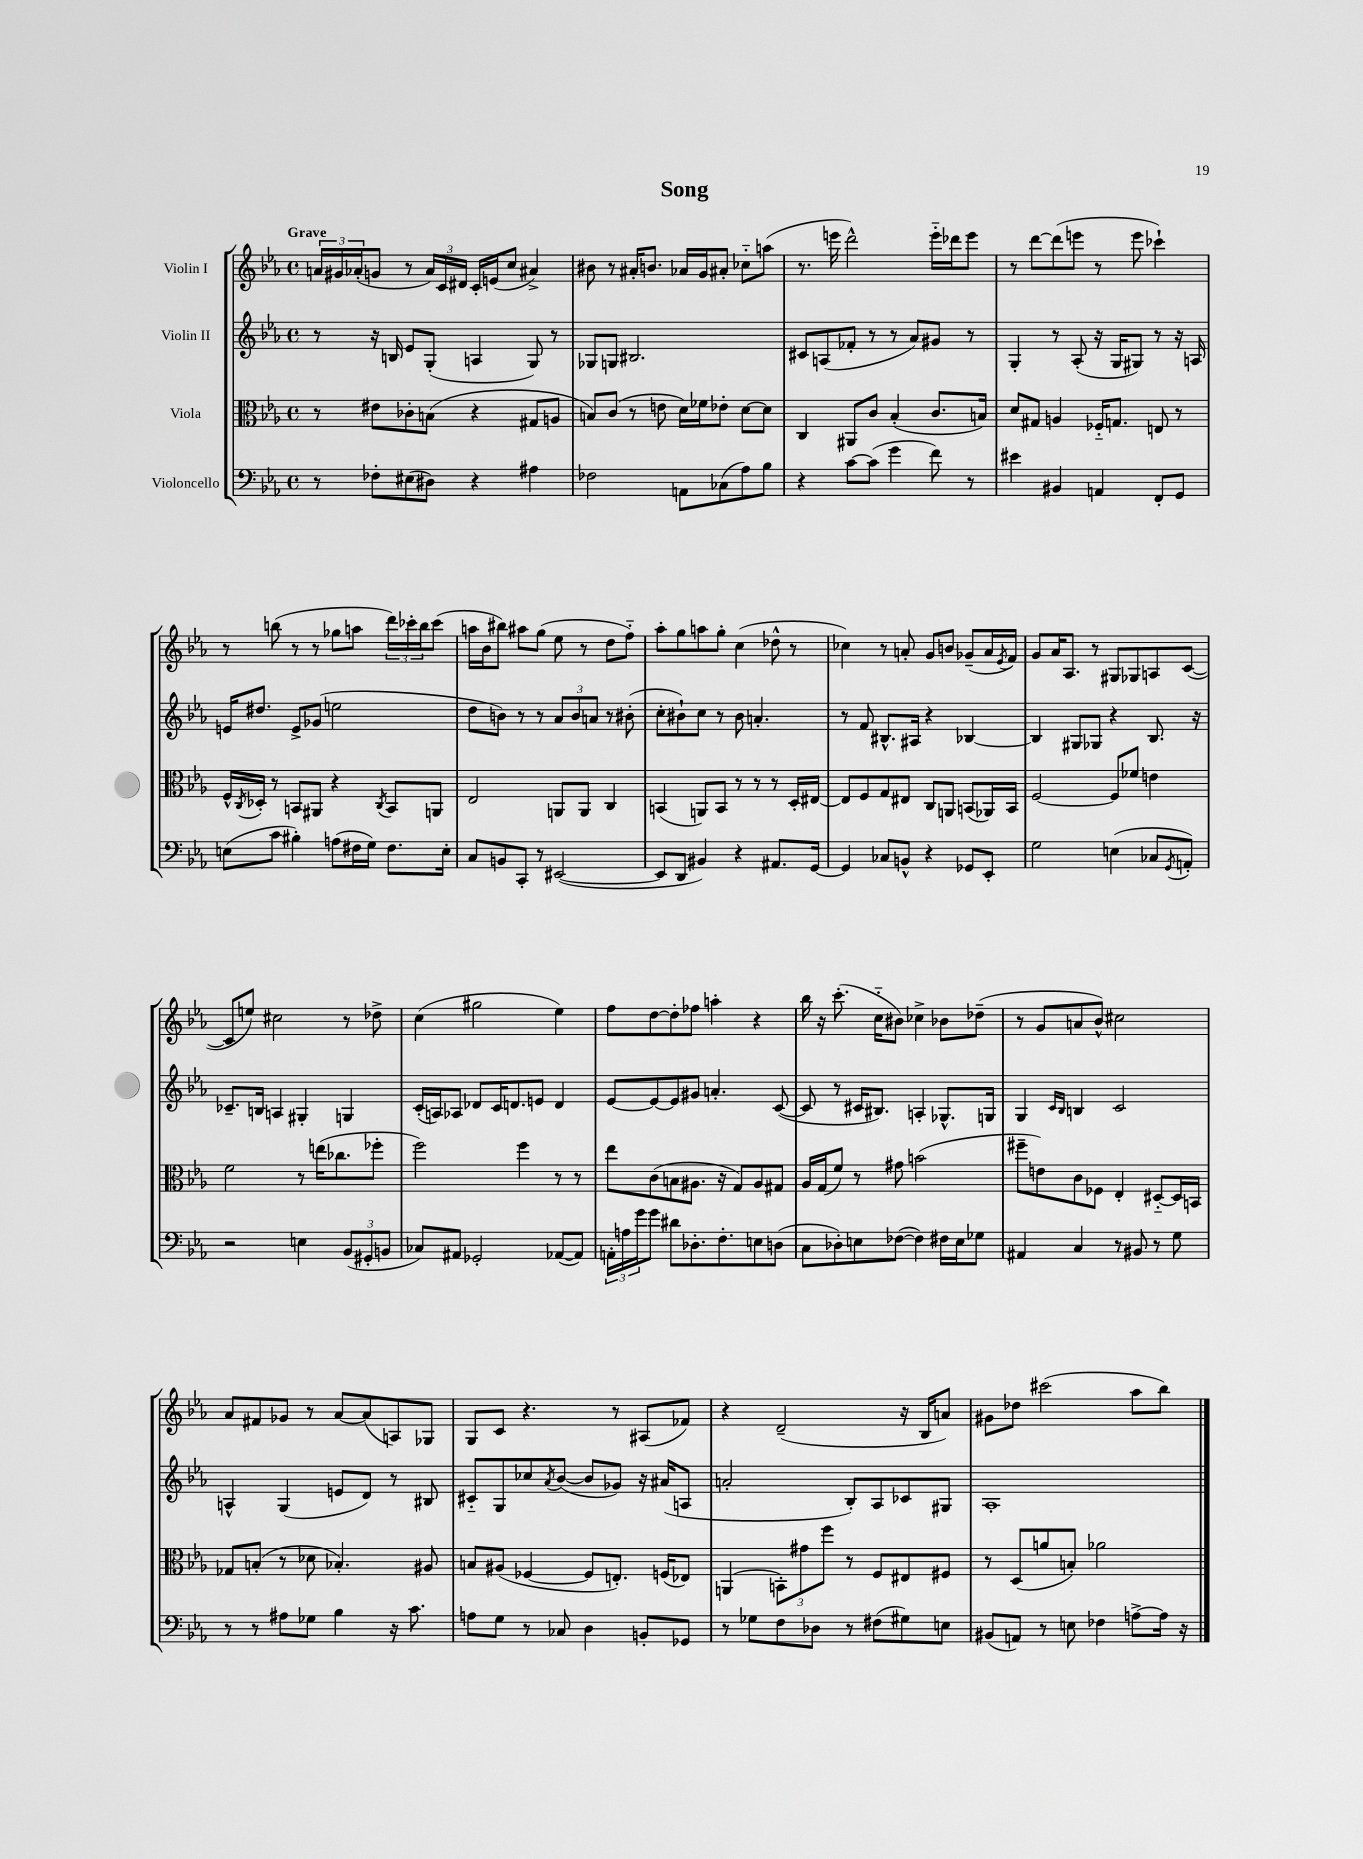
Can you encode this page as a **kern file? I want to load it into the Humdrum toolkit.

**kern	**kern	**kern	**kern
*staff4	*staff3	*staff2	*staff1
*clefF4	*clefC3	*clefG2	*clefG2
*k[b-e-a-]	*k[b-e-a-]	*k[b-e-a-]	*k[b-e-a-]
*M4/4	*M4/4	*M4/4	*M4/4
*met(c)	*met(c)	*met(c)	*met(c)
8r	8r	8r	24a/LL
.	.	.	24g#/
.	.	.	(24a-'/J
8F-'\L	8e#\L	16r	8g/J
.	.	16B/	.
(8E#\	8c-'\	8e-/L	8r
8D#\J)	(8B\J	(8G'/J	24a-/LL)
.	.	.	24c/
.	.	.	24d#/JJ
4r	4r	4A/	16c'/LL
.	.	.	(16e/J
.	.	.	8cc/J
4A#\	8G#/L	8G/)	4a#^/)
.	8A/J	8r	.
=	=	=	=
2F-\	8B/L)	8G-/L	8b#\
.	(8c/J	8G/J	8r
.	8r	2.B#/	16a#'/LK
.	.	.	8.b/J
.	8e\	.	.
8AA\L	16d\LL)	.	16a-/LL
.	16f-\J	.	16g/J
(8C-\	8e-'\J	.	8a#'/J
8A-\)	[8d\L	.	8cc-'~\L
8B-\J	8d\]J	.	(8aa\J
=	=	=	=
4r	4C/	8c#/L	8.r
.	.	(8A/	.
.	.	.	16eee\
[8c\L	8AA#/L	8f-'/J	2ddd^^\)
(8c\]J	8c/J	8r	.
4g\	(4B-'/	8r	.
.	.	8a-/L)	.
8f\)	8.c/L	8g#/J	16eee'~\LL
.	.	.	16ddd-\J
8r	.	8r	8eee\J
.	16B/Jk)	.	.
=	=	=	=
4e#\	8d/L	4G'/	8r
.	8G#/J	.	[8ddd\L
4BB#/	4A/	8r	(8ddd\]
.	.	(8A-'/	8eee\J
4AA/	16F-'~/LK	16r	8r
.	8.G/J	16G/LK	.
.	.	8G#/J)	8eee\
8FF'/L	8E/	8r	4ccc-`\)
8GG/J	8r	16r	.
.	.	16A/	.
=	=	=	=
(8E\L	16F^^/LL	16e/LK	8r
.	8qC/	.	.
.	16D-'/JJ	8.dd#/J	.
8c\J	8r	.	(8bb\
4B#'\)	8BB/L	8e^/L	8r
.	8AA#/J	(8g-/J	8r
(8A\L	4r	2ee\	8gg-\L
16F#\L	.	.	8aa\J
16G\JJ)	.	.	.
.	8qC/	.	.
8.F#\L	8BB/L	.	24ddd\LL)
.	.	.	24ccc-'\
.	.	.	24bb\J
.	8AA/J	.	(8ccc-\J
16E'\Jk	.	.	.
=	=	=	=
8C/L	2E-/	8dd\L	16aa\LL
.	.	.	16b-\J
8BB/	.	8b\J)	8bb#\J)
8CC'/J	.	8r	8aa#\L
8r	.	8r	(8gg\J
([2EE#/	8AA/L	12a-/L	8ee-\
.	.	12b/	.
.	8AA/J	.	8r
.	.	12a/J	.
.	4C/	8r	8dd\L
.	.	(8b#'\	8ff'~\J)
=	=	=	=
8EE#/]L	(4BB/	8cc'\L	8aa-'\L
8DD/J	.	8b#`\)	8gg\
4BB#/)	8AA/L)	8cc\J	8aa\
.	8BB/J	8r	8gg'\J
4r	8r	8b#\	(4cc\
.	8r	4.a'/	.
8.AA#/L	8r	.	8dd-^^\
.	16D'/LL	.	8r
[16GG/Jk	[16E#/JJ	.	.
=	=	=	=
4GG/]	8E#/]L	8r	4cc-\)
.	8F/	8f/	.
8C-/L	8G/	8.B#^^/L	8r
8BB^^/J	8E#/J	.	8a'/
.	.	16A#/Jk	.
4r	8C/L	4r	8g/L
.	8AA/J	.	8b/J
8GG-/L	(8BB/L	[4B-/	(8g-~/L
8EE-'/J	16AA-/L)	.	16a/L
.	.	.	8qe-/
.	16BB/JJ	.	16f/JJ)
=	=	=	=
2G\	[2F/	4B-/]	8g/L
.	.	.	16a-/K
.	.	.	8.A-/J
.	.	8G#/L	.
.	.	8G-/J	8r
(4E\	8F/]L	4r	8G#/L
.	8f-/J	.	8G-/
8C-/L	4e\	8.B-/	8A/
8qGG/	.	.	.
8AA'/J)	.	.	([8c/J
.	.	16r	.
=	=	=	=
2r	2f\	8.c-~/L	8c/]L
.	.	.	8ee/J)
.	.	16B/Jk	.
.	.	4A/	2cc#\
4E\	8r	4G#'/	.
.	(16ee\LK	.	.
.	8.cc-\	.	.
(12BB-/L	.	4G/	8r
12GG#'/	.	.	.
.	8ff-'\J	.	8dd-^\
12BB/J	.	.	.
=	=	=	=
8C-/L)	2ff\)	(16c'/LL	(4cc\
.	.	16A/J)	.
8AA#/J	.	8A-/J	.
2GG-'/	.	8d-/L	2gg#\
.	.	16c/K	.
.	.	8.d/	.
.	4ff\	.	.
.	.	8e/J	.
([8AA-/L	8r	4d/	4ee-\)
8AA-/]J)	8r	.	.
=	=	=	=
24AA'\LL	8ee-\L	[8e-/L	8ff\L
24A\	.	.	.
24g\J	.	.	.
8g\J	(8c\	8e-/_	[8dd\
8d#\L	8B\	8e-/]	8dd'\]
8.D-'\	8.A#\J	8g#/J	8ff-\J
.	.	4.a'/	4aa'\
8.F'\	16r	.	.
.	8G/L)	.	.
8E\	8A#/	.	4r
(8D\J	8G#/J	([8c/	.
=	=	=	=
8C\L	16A-/LL	8c/]	16bb-\
.	(16G/J	.	16r
8D-'\)	8f/J)	8r	(8.ccc'\
8E\	8r	16c#/LK	.
.	.	8.B#/J)	16cc'~\LK
([8F-\J	8g#\	.	8b#\J)
4F-\])	(2b\	4A'/	4cc-^\
16F#\LL	.	8.G-^^/L	8b-\L
16E\J	.	.	.
8G-\J	.	.	(8dd-~\J
.	.	16G/Jk	.
=	=	=	=
4AA#/	8ff#~\L	4G/	8r
.	8e\)	.	8g/L
.	.	16qqc/LL	.
.	.	16qqB-/JJ	.
4C/	8c\	4B/	8a/
.	8F-\J	.	8b-^^/J)
8r	4E-'/	2c/	2cc#\
8BB#/	.	.	.
8r	[8D#'~/L	.	.
8G\	16D#/]L	.	.
.	16BB/JJ	.	.
=	=	=	=
8r	8G-/L	4A^^/	8a-/L
8r	(8B'/J	.	8f#/
8A#\L	8r	(4G/	8g-/J
8G-\J	8d-\	.	8r
4B-\	4.B-'/)	8e/L	[8a-/L
.	.	8d/J)	(8a-/]
16r	.	8r	8A/)
8.c\	.	.	.
.	8A#/	8B#/	8G-/J
=	=	=	=
8A\L	8B/L	8c#'~/L	8G/L
8G\J	(8A#/J	8G/	8c/J
8r	[4F-/	8cc-/	4.r
.	.	8qa-/	.
8C-/	.	([8b-/J	.
4D\	8F-/]L	8b-/]L	.
.	8.E'/J)	8g-/J)	8r
8BB'/L	.	16r	(8A#/L
.	(16F/LK	(16a#/LK	.
8GG-/J	8E-/J)	8A/J	8f-/J)
=	=	=	=
8r	(4AA/	2a'/	4r
8G-\L	.	.	.
8F\	12BB'\L)	.	(2d~/
.	12g#\	.	.
8D-\J	.	.	.
.	12ff\J	.	.
8r	8r	8B-'/L)	.
(8F#\L	8F/L	8A-/	.
8G#\)	8E#/	8c-/	16r
.	.	.	16B-/LK
8E\J	8F#/J	8G#/J	8a/J)
=	=	=	=
(8BB#/L	8r	1A-'	8g#\L
8AA/J)	(8D/L	.	8dd-\J
8r	8a/	.	(2ccc#\
8E\	8B'/J)	.	.
4F-\	2a-\	.	.
[8A^\L	.	.	8aa-\L
16A\]Jk	.	.	8bb-\J)
16r	.	.	.
==	==	==	==
*-	*-	*-	*-
